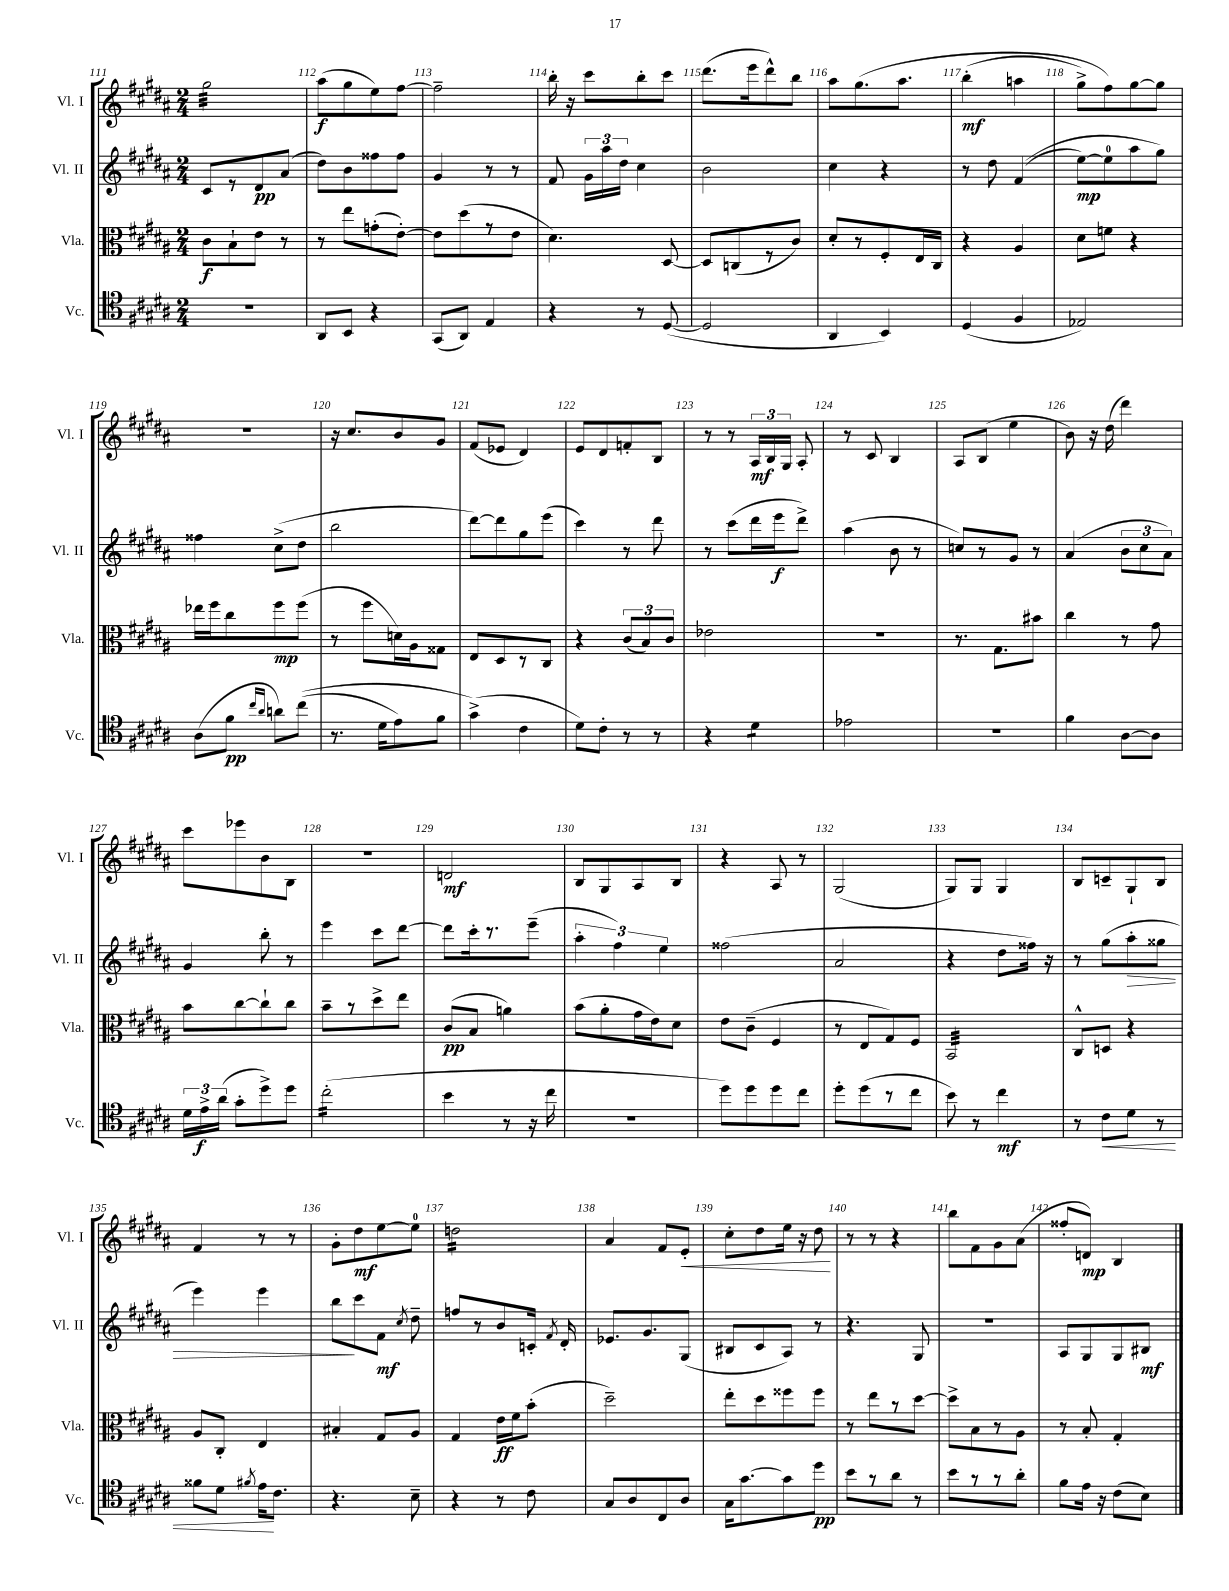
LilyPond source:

<<
\new StaffGroup <<
\new Staff = "s0" \with { instrumentName = "Vl. I" shortInstrumentName = "Vl. I" } {
    \clef treble \key b \major \numericTimeSignature \time 2/4
    \autoBeamOff gis''2:32 |
    ais''8[\f( gis''8 e''8) fis''8]~ |
    fis''2-- |
    b''16-. r16 cis'''8[ b''8-. cis'''8] |
    dis'''8.[( e'''16 dis'''8-^) b''8] |
    ais''8[ gis''8.\( ais''8.] |
    b''4-.\mf( a''4 |
    gis''8[->) fis''8\) gis''8~ gis''8] |
    R2 |
    r16 cis''8.[ b'8 gis'8] |
    fis'8[( ees'8] dis'4) |
    e'8[ dis'8 f'8-. b8] |
    r8 r8 \tuplet 3/2 { ais16[\mf b16 gis16] } ais8-. |
    r8 cis'8 b4 |
    ais8[ b8]( e''4 |
    b'8) r16 dis''16( dis'''4) |
    cis'''8[ ees'''8 b'8 b8] |
    r2 |
    d'2\mf |
    b8[ gis8 ais8 b8] |
    r4 ais8 r8 |
    gis2( |
    gis8[) gis8] gis4 |
    b8[ c'8-- gis8-! b8] |
    fis'4 r8 r8 |
    gis'8[-. dis''8\mf e''8~ e''8]-0 |
    d''2:16 |
    ais'4 fis'8[ e'8]-.\< |
    cis''8[-. dis''8 e''16] r16 dis''8\! |
    r8 r8 r4 |
    b''8[ fis'8 gis'8 ais'8]( |
    fisis''8[-. d'8]\mp) b4 \bar "|." |
}
\new Staff = "s1" \with { instrumentName = "Vl. II" shortInstrumentName = "Vl. II" } {
    \clef treble \key b \major \numericTimeSignature \time 2/4
    \autoBeamOff cis'8[ r8 dis'8\pp ais'8]( |
    dis''8[) b'8 fisis''8 fisis''8] |
    gis'4 r8 r8 |
    fis'8 \tuplet 3/2 { gis'16[ ais''16 dis''16] } cis''4 |
    b'2 |
    cis''4 r4 |
    r8 dis''8 fis'4(\( |
    e''8[~\mp) e''8-0 ais''8 gis''8]\) |
    fisis''4 cis''8[->( dis''8] |
    b''2 |
    dis'''8[~) dis'''8 gis''8 e'''8]( |
    cis'''4) r8 dis'''8 |
    r8 cis'''8[( dis'''16 e'''16\f dis'''8]->) |
    ais''4( b'8 r8 |
    c''8[) r8 gis'8] r8 |
    ais'4( \tuplet 3/2 { b'8[ cis''8 ais'8]) } |
    gis'4 b''8-. r8 |
    e'''4 cis'''8[ dis'''8]~ |
    dis'''8[ cis'''16-. r8. e'''8]--( |
    \tuplet 3/2 { ais''4-. fis''4) e''4 } |
    fisis''2( |
    ais'2 |
    r4 dis''8[ fisis''16]) r16 |
    r8 gis''8[( ais''8-.\> gisis''8] |
    e'''4) e'''4 |
    b''8[\! cis'''8 fis'8]\mf \acciaccatura { cis''8 } dis''8-- |
    f''8[ r8 b'8 c'16]-. \acciaccatura { fis'8 } dis'16-. |
    ees'8.[ gis'8. gis8]( |
    bis8[ cis'8 ais8]) r8 |
    r4. gis8 |
    r2 |
    ais8[ gis8 gis8 bis8]\mf \bar "|." |
}
\new Staff = "s2" \with { instrumentName = "Vla." shortInstrumentName = "Vla." } {
    \clef alto \key b \major \numericTimeSignature \time 2/4
    \autoBeamOff cis'8[\f b8-! e'8] r8 |
    r8 e''8[ g'8-.( e'8]~-.) |
    e'8[ dis''8( r8 e'8] |
    dis'4.) dis8~ |
    dis8[ c8( r8 cis'8]) |
    dis'8[-. r8 fis8-. e16 cis16] |
    r4 ais4 |
    dis'8[ f'8] r4 |
    ees''16[ fis''16 cis''8 fis''8\mp fis''8]( |
    r8 fis''8[ d'16) ais16 gisis8] |
    e8[ dis8 r8 cis8] |
    r4 \tuplet 3/2 { cis'8[( b8) cis'8] } |
    ees'2 |
    r2 |
    r8. gis8.[ bis'8] |
    cis''4 r8 gis'8 |
    b'8[ cis''8~ cis''8-! cis''8] |
    b'8[-- r8 dis''8-> e''8] |
    cis'8[\pp( b8] a'4) |
    b'8[( ais'8-. gis'16 e'16) dis'8] |
    e'8[ cis'8]--( fis4 |
    r8 e8[ gis8) fis8] |
    b,2:32 |
    cis8[-^ d8] r4 |
    ais8[ cis8]-. e4 |
    bis4-. gis8[ ais8] |
    gis4 e'16[\ff fis'16 b'8]-.( |
    dis''2--) |
    e''8[-. dis''8 fisis''8 fisis''8] |
    r8 e''8[ r8 dis''8]~ |
    dis''8[-> b8 r8 ais8] |
    r8 b8-. gis4-. \bar "|." |
}
\new Staff = "s3" \with { instrumentName = "Vc." shortInstrumentName = "Vc." } {
    \clef tenor \key b \major \numericTimeSignature \time 2/4
    \autoBeamOff r2 |
    ais,8[ b,8] r4 |
    gis,8[( ais,8]) e4 |
    r4 r8 dis8~( |
    dis2 |
    ais,4 b,4) |
    dis4( fis4 |
    ees2) |
    ais8[( fis'8]\pp \grace { cis''16[ ais'16] } a'8[) cis''8](\( |
    r8. dis'16[ e'8) fis'8] |
    gis'4->(\) cis'4 |
    dis'8[) cis'8]-. r8 r8 |
    r4 dis'4:8 |
    ees'2 |
    r2 |
    fis'4 ais8[~ ais8] |
    \tuplet 3/2 { dis'16[ e'16->\f ais'16]( } gis'8[-. dis''8->) dis''8] |
    cis''2:16-.( |
    b'4 r8 r16 cis''16 |
    R2 |
    dis''8[) dis''8 dis''8 cis''8] |
    dis''8[-. dis''8( r8 cis''8] |
    b'8) r8 cis''4\mf |
    r8 cis'8[\< dis'8] r8 |
    fisis'8[ dis'8] \acciaccatura { fis'8 } e'16[\! cis'8.] |
    r4. b8-- |
    r4 r8 cis'8 |
    gis8[ ais8 cis8 ais8] |
    gis16[ gis'8.~ gis'8 dis''8]\pp |
    b'8[ r8 ais'8] r8 |
    b'8[ r8 r8 ais'8]-. |
    fis'8[ e'16] r16 cis'8[( b8]) \bar "|." |
}
>>
>>
\layout { \context { \Score currentBarNumber = #111 \override BarNumber.break-visibility = ##(#f #t #t) barNumberVisibility = #all-bar-numbers-visible } }
